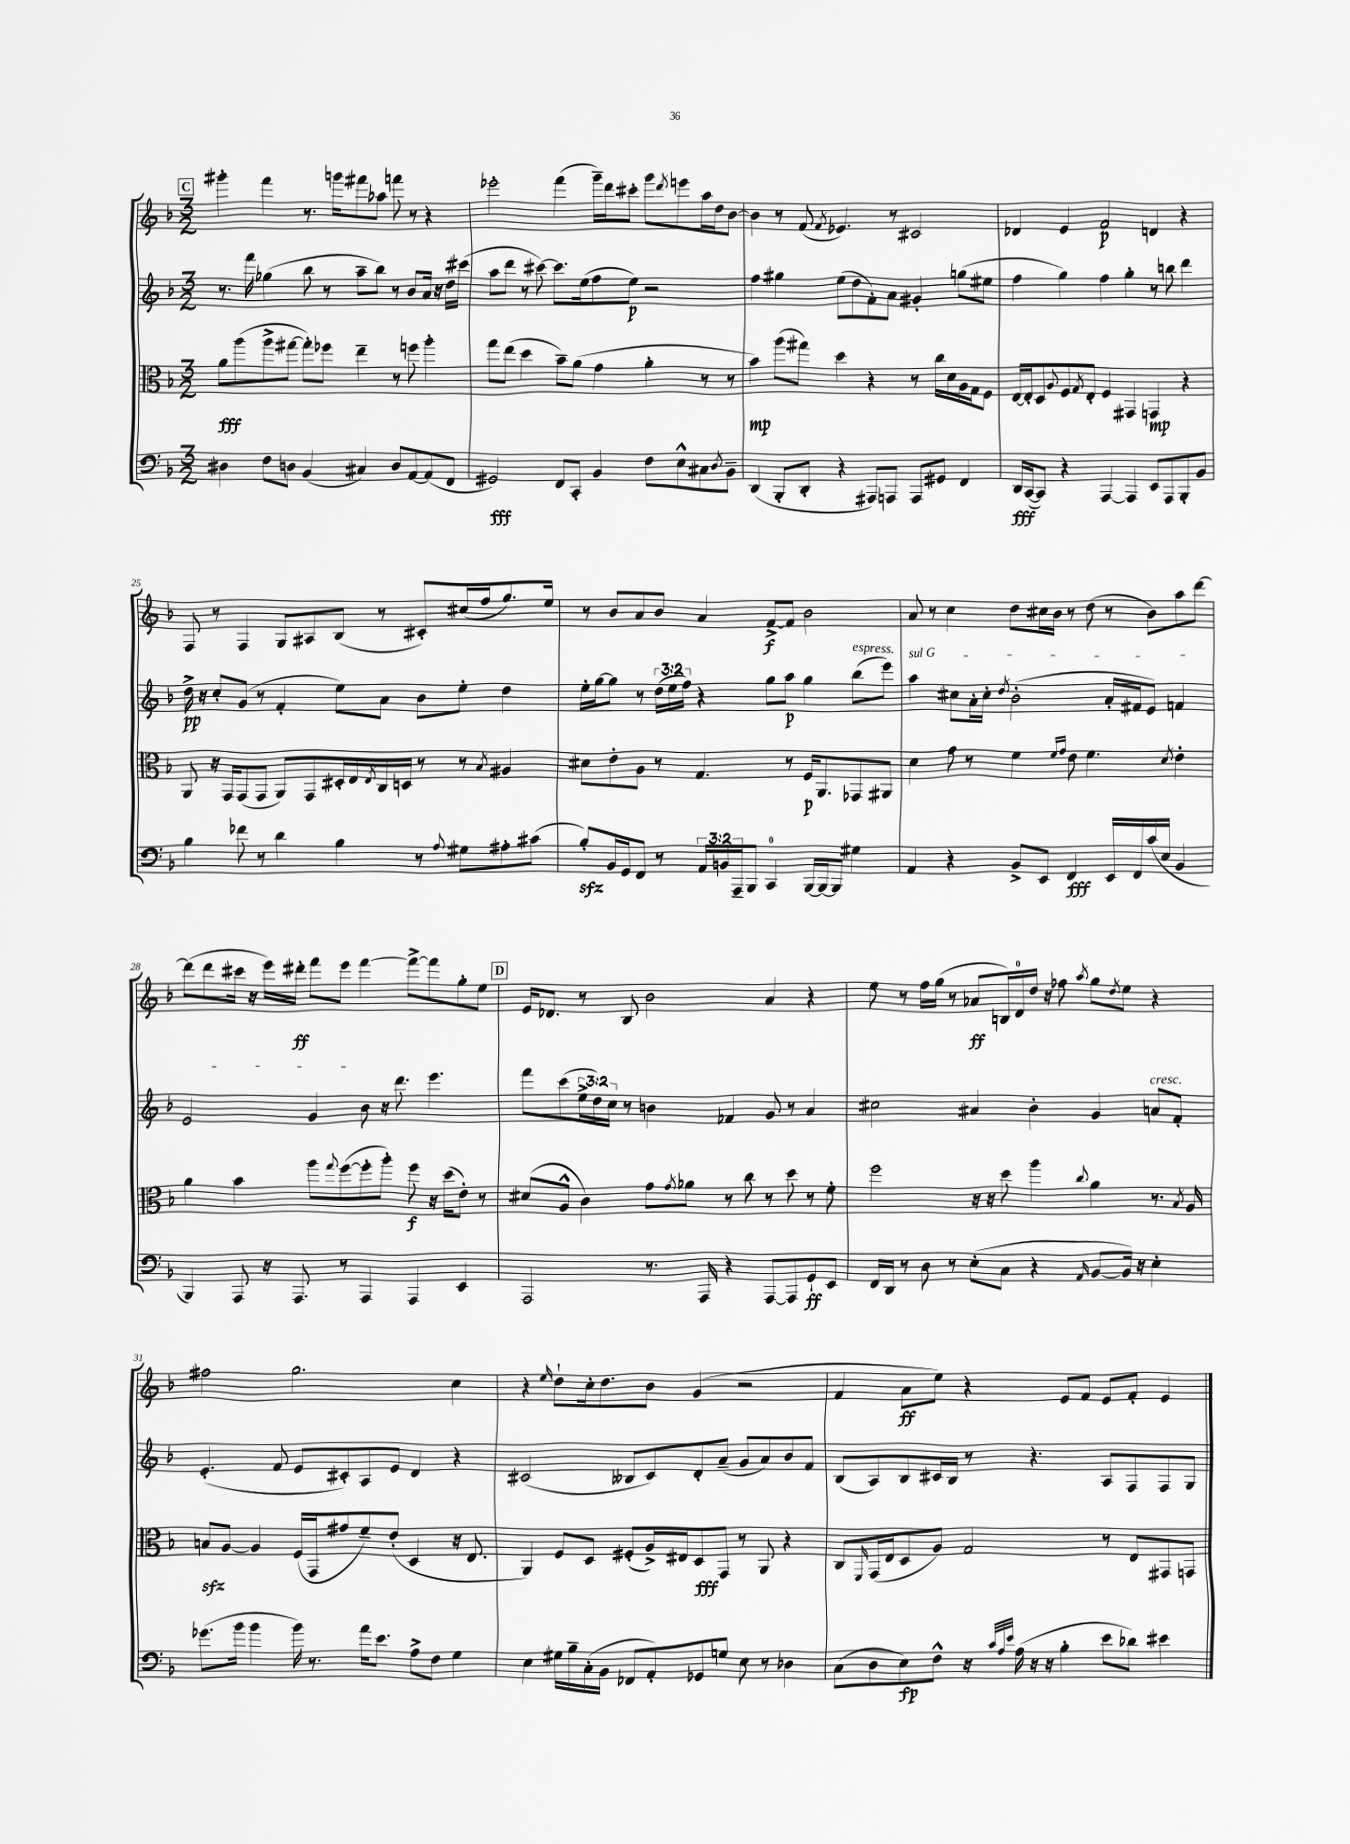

**kern	**kern	**kern	**kern
*staff4	*staff3	*staff2	*staff1
*clefF4	*clefC3	*clefG2	*clefG2
*k[b-]	*k[b-]	*k[b-]	*k[b-]
*M3/2	*M3/2	*M3/2	*M3/2
4D#	8a	8.r	4ggg#'
.	(8aa	.	.
.	.	16fff	.
8F	8aa^	(4gg-	4fff
8D	[8gg#	.	.
(4BB-	8gg#'])	8bb-	8.r
.	8ff-	8r	.
.	.	.	16ggg
4C#)	4ee~	8aa~	8fff#
.	.	8bb-)	8aa-
8D	8r	8r	8fff
[8AA	8ff	8b-	8r
(8AA]	4aa'	16a	4r
.	.	16r	.
8FF	.	16dd	.
.	.	(16ccc#	.
=	=	=	=
2GG#)	8gg	8aa	2eee-'
.	(8ee	8ddd	.
.	4dd	8r	.
.	.	[8ccc#)	.
8FF	8b-~)	8.ccc#]	(4fff
8CC'	(8a	.	.
.	.	(16ee	.
4BB-	4g	8ff	16ggg~)
.	.	.	16ddd
.	.	8ee)	8ccc#'
8F	4a'	2r	8ggg
.	.	.	8qddd
8E^^	.	.	8eee
8C#	8r	.	16aa
.	.	.	16dd
8qD	.	.	.
8BB-~	8r	.	[8b-
=	=	=	=
(4DD	4b-)	4ff	4b-]
8BBB-'	(8aa	4gg#	8r
8DD'	8gg#)	.	(8f
.	.	.	8qf
4r	4dd	(8ee	4.e-)
.	.	8dd	.
8AAA#)	4r	8f')	.
8AAA	.	8a	8r
8AAA	8r	4g#'	2c#
8GG#	16cc	.	.
.	16d	.	.
4FF	16A	(8gg	.
.	16G	.	.
.	8F	8ee#	.
=	=	=	=
16DD	[16E	4ff	4d-
([16CC	16E']	.	.
8CC])	8D	.	.
.	8qqA	.	.
4r	8F	4gg)	4e
.	8qG	.	.
.	8E'	.	.
[4AAA	4F	4ff	2f
4AAA]	4GG#	4gg'	.
8EE	4GG	8r	4d
8AAA	.	8bb	.
8BBB-'	4r	4ddd	4r
8BB-	.	.	.
=	=	=	=
4B-	8AA	16dd^	8F
.	.	16r	.
.	16r	8cc'	8r
.	16GG	.	.
8f-	(8GG	(8g	4F
8r	8GG	8r	.
4d	8AA)	4f'	8G
.	8GG	.	8A#
4B-	16D#'	8ee)	(8B-
.	16E	.	.
.	8qE	.	.
.	16C	8a	8r
.	16D	.	.
8r	8r	8b-	8c#')
8qqA	.	.	.
8G#	8r	8ee'	(16cc#
.	.	.	16ff
.	8qB-	.	.
8A#'	4A#	4dd	8.gg)
(8c#	.	.	.
.	.	.	16ee
=	=	=	=
8B-')	8d#	16ee'	8r
.	.	[16gg	.
16BB-	8e'	8gg]	8b-
16GG	.	.	.
8FF	8A	8r	8a
8r	8r	(24dd	8b-
.	.	24ee	.
.	.	24ff)	.
24AA	4.G	4r	4a
24BB	.	.	.
24AAA~	.	.	.
8BBB-	.	.	.
4CC	.	8gg	[8f^
.	8r	8aa	8f]
[16BBB-	16F	4gg	2b-
16BBB-_	8.AA	.	.
8BBB-]	.	.	.
4G#	8GG-	(8bb-	.
.	8AA#	8eee)	.
=	=	=	=
4AA	4d	4aa	8a
.	.	.	8r
4r	8g	8cc#	4cc
.	8r	16a'	.
.	.	16cc#'	.
.	.	8qdd	.
8BB-^	4f	(2b-'	8dd
8EE	.	.	16cc#
.	.	.	16b-
.	16qqf	.	.
.	16qqg	.	.
4FF	8e	.	8r
.	4.f	.	(8dd
16EE	.	16a'	8r
16FF	.	16f#	.
(16c	.	8e)	8b-)
16E	.	.	.
.	8qd	.	.
4BB-	4e'	4f	8aa
.	.	.	[8ddd
=	=	=	=
4BBB-)	4a	2e	(8ddd]
.	.	.	8ddd
8AAA	4b-	.	16ccc#
.	.	.	16r
16r	.	.	16eee)
8.AAA	.	.	16ddd#'
.	8aa	4g	8fff
.	8qqgg	.	.
8r	([8ff	.	8eee
4AAA	8ff']	8b-	[4fff
.	8aa')	16r	.
.	.	8.ddd	.
4AAA	8ff	.	8fff^_
.	16r	4.eee	8fff]
.	(16dd	.	.
4EE	8e')	.	8gg'
.	8r	.	8ee
=	=	=	=
2AAA	(8d#	8fff	16e
.	.	.	8.d-
.	8A^^	(8ccc	.
.	4c)	24ee^	8r
.	.	24dd)	.
.	.	24cc	.
.	.	8r	8B-
8.r	8g	4b	2b-
.	8qg	.	.
.	8a-	.	.
16AAA	.	.	.
4r	8r	4f-	.
.	8cc	.	.
[8AAA	8r	8g	4a
8AAA]	8dd	8r	.
8GG`	8r	4a	4r
8EE	8f'	.	.
=	=	=	=
16FF	2ff	2cc#	8ee
16DD	.	.	.
8r	.	.	8r
8D	.	.	16ff
.	.	.	(16gg
8r	.	.	8r
(8E'	16r	4a#	8a-
.	16r	.	.
8C	8dd	.	16B)
.	.	.	16d
4r	4aa	4b-'	16dd
.	.	.	16r
.	.	.	8ff-
16qqAA	8qqcc	.	8qaa
[8BB-	4a	4g	8gg
.	.	.	8qdd
16BB-])	.	.	8ee
16r	.	.	.
4E'	8.r	8a	4r
.	.	8f'	.
.	8qB-	.	.
.	16A	.	.
=	=	=	=
(8.g-	8B	(4.e'	2ff#
.	[8A	.	.
16b-	.	.	.
4b-	4A]	.	.
.	.	8f	.
16b-)	(16F	8e	2.gg
8.r	16GG	.	.
.	8g#	8c#')	.
16a	8f~)	8A	.
8.e	.	.	.
.	(8e'	8e	.
8A^	4D	4d	.
8F	.	.	.
4G	16r	4r	4cc
.	8.E	.	.
=	=	=	=
4E	4AA)	(2c#	4r
.	.	.	16qqee
16G#	8F	.	8dd`
16B-~	.	.	.
(16C'	8D	.	16cc'
16BB-	.	.	8.dd
8FF-	(8F#'	8B--	.
8AA')	16A^)	8c#)	8b-
.	16E#	.	.
8GG-	8D	8d'	(4g
8G	8GG	(8a~	.
8E	8r	8g	2r
8r	8AA	8a)	.
4D-	4r	8b-	.
.	.	8f	.
=	=	=	=
(8C	8C	(8B-	4f
.	16qqFF	.	.
8D	(16GG	8A)	.
.	16E	.	.
8E)	8D	8B-	8a
8F^^	8A)	16c#	8ee)
.	.	16B-	.
16r	2G	8r	4r
32qqc	.	.	.
32qqA	.	.	.
32qqe	.	.	.
(16A	.	.	.
16r	.	4.r	.
16r	.	.	.
4B-'	.	.	8e
.	.	.	8f
8e	8r	8A	8e
8d-)	8E	8F	8f'
4e#	8GG#	8F	4e
.	8GG	8G	.
==	==	==	==
*-	*-	*-	*-
